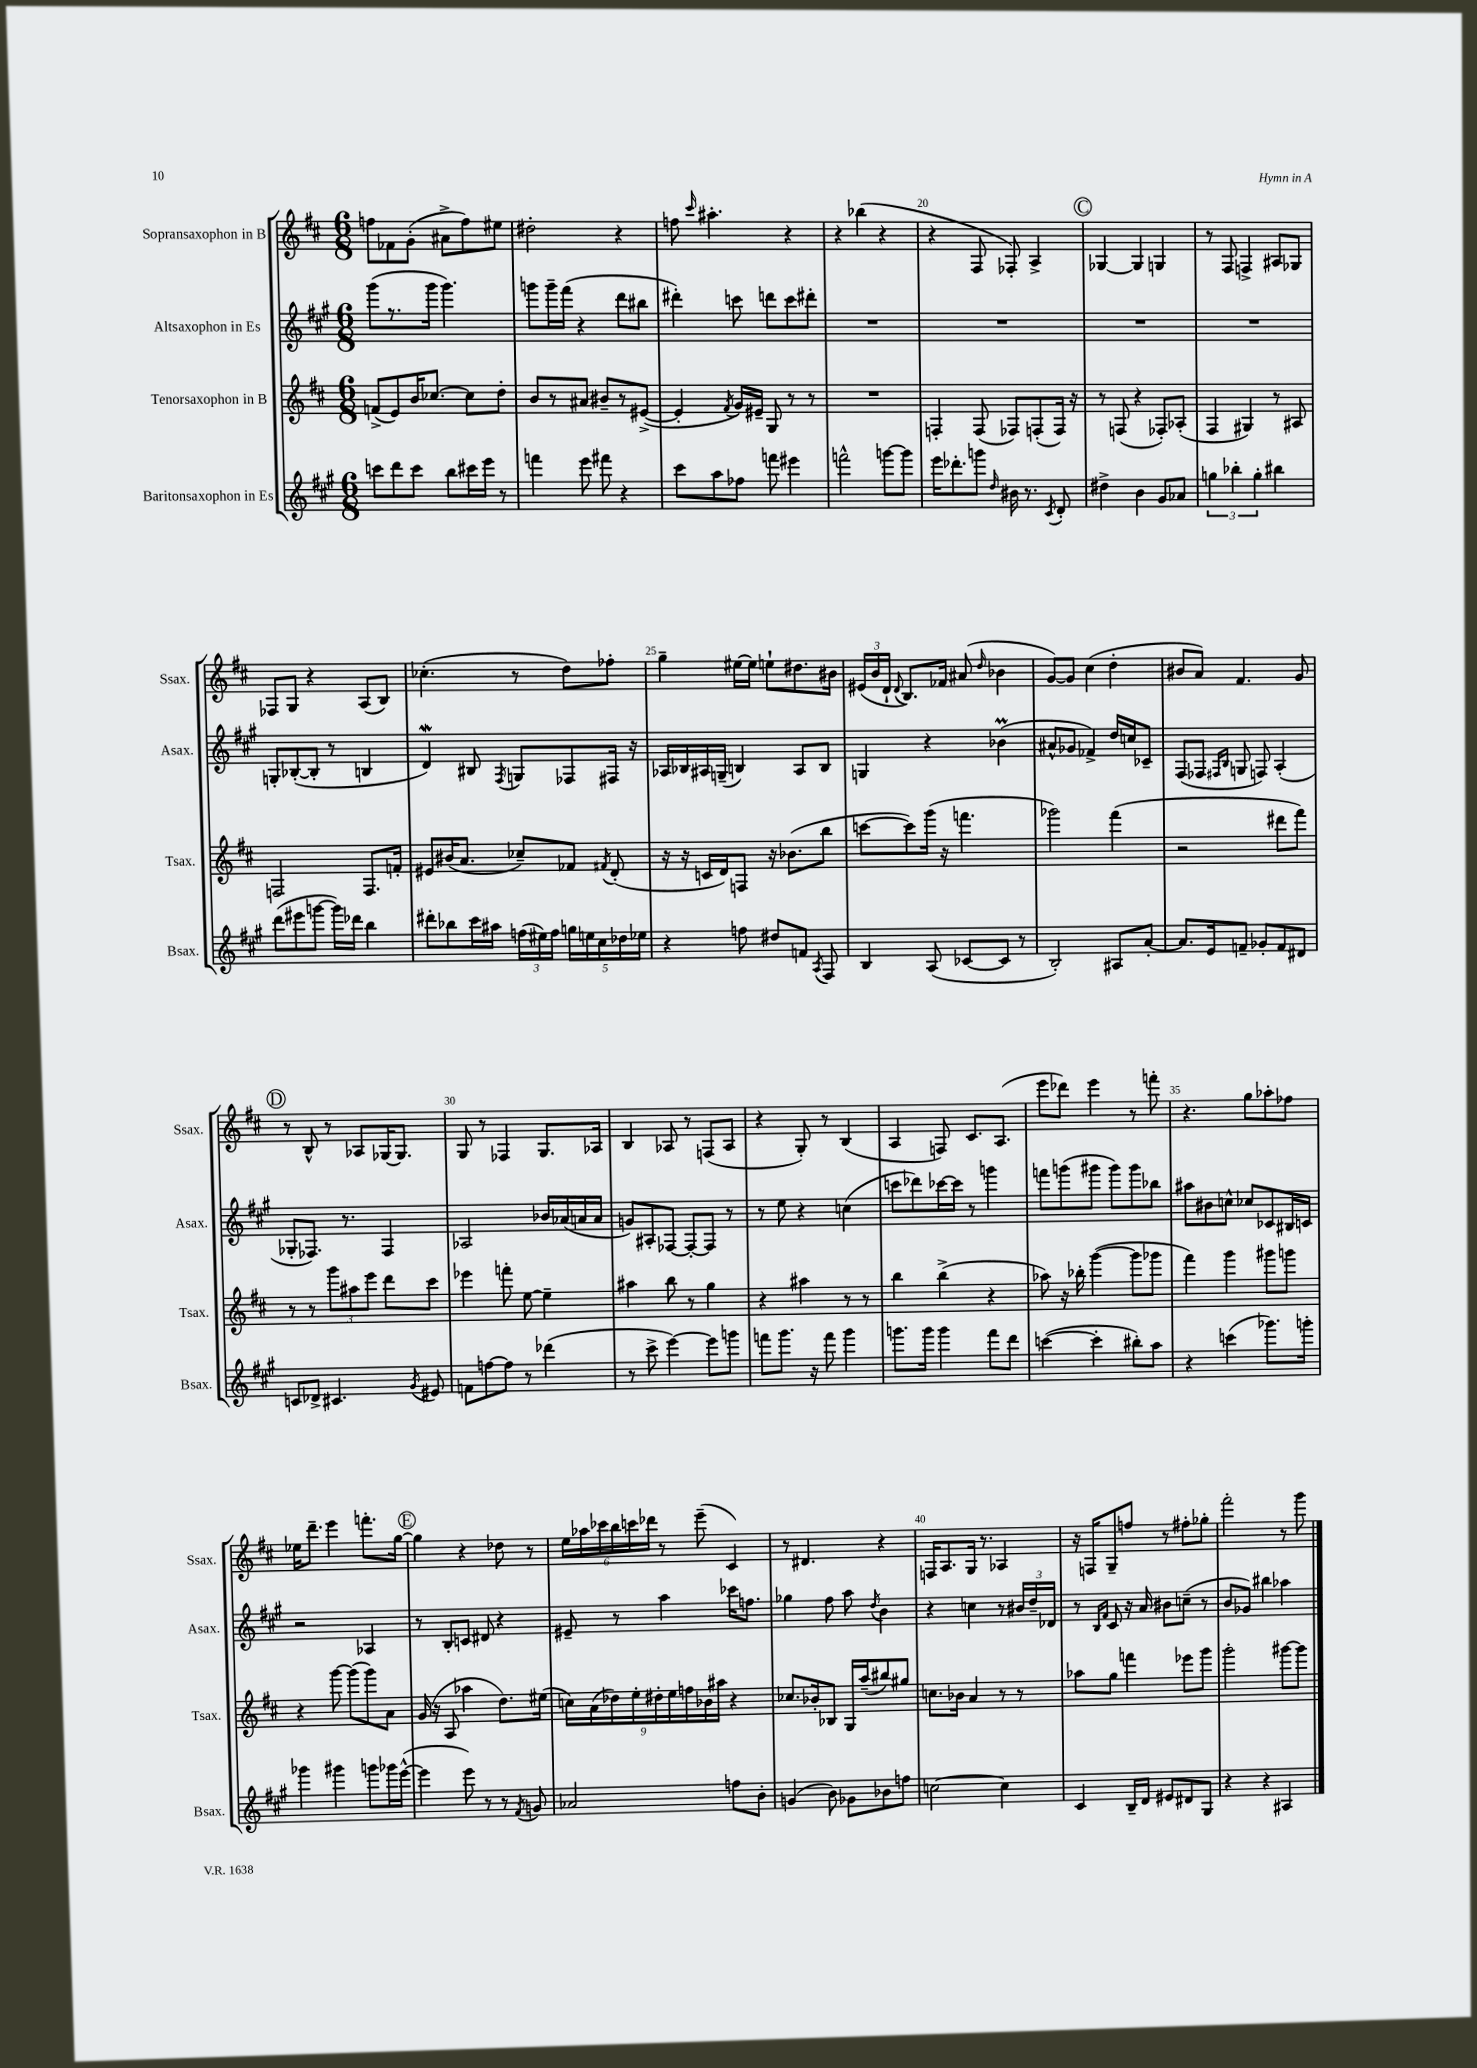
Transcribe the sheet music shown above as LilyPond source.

<<
\new StaffGroup <<
\new Staff = "s0" \with { instrumentName = "Sopransaxophon in B" shortInstrumentName = "Ssax." } {
    \clef treble \key d \major \numericTimeSignature \time 6/8
    \autoBeamOff f''8[ fes'8 g'8]-.( ais'8[-> f''8) eis''8] |
    dis''2-. r4 |
    f''8 \grace { cis'''16 } ais''4.-. r4 |
    r4 bes''4( r4 |
    r4 fis8 fes8-.) a4-> |
    \mark \markup { \circle "C" } ges4~ ges4 g4 |
    r8 fis8 f4-> ais8[ ges8] |
    fes8[ g8] r4 a8[( b8]) |
    ces''4.-.( r8 d''8[) fes''8]-. |
    g''4-- eis''16[~ eis''16] e''8[-! dis''8. bis'16] |
    \tuplet 3/2 { eis'16[( b'16 d'16]-! } \appoggiatura { d'8 } b8.[) fes'16] ais'8( \grace { d''16 } bes'4 |
    g'8[~) g'8] cis''4( d''4-. |
    bis'8[ a'8]) fis'4. g'8 |
    \mark \markup { \circle "D" } r8 b8-^ r8 aes8[ ges16~ ges8.] |
    g8 r8 fes4 g8.[ aes16] |
    b4 aes8 r8 f8[( aes8] |
    r4 g8-.) r8 b4( |
    a4 f8) cis'8.[ a8.]( |
    e'''8[ des'''8]) e'''4 r8 f'''8-. |
    r4. g''8[ aes''8-. fes''8] |
    ees''16[ d'''8.]-- e'''4 f'''8.[-. g''16]~ |
    \mark \markup { \circle "E" } g''4 r4 des''8 r8 |
    \tuplet 6/4 { e''16[ aes''16 ces'''16 b''16 c'''16 des'''16] } r8 e'''8--( cis'4) |
    r8 dis'4. r4 |
    f16[ a8. g16] r8. aes4 |
    r16 f16[ g8-- f''8] r8 fis''8[-. ges''8]-. |
    fis'''2-. r8 g'''8 \bar "|." |
}
\new Staff = "s1" \with { instrumentName = "Altsaxophon in Es" shortInstrumentName = "Asax." } {
    \clef treble \key a \major \numericTimeSignature \time 6/8
    \autoBeamOff gis'''8[( r8. gis'''16] gis'''4.) |
    g'''8[ g'''16-- fis'''16]( r4 d'''8[ bis''8] |
    dis'''4-.) c'''8 d'''8[ c'''8 dis'''8]-. |
    R2. |
    R2. |
    \mark \markup { \circle "C" } R2. |
    R2. |
    g8[-. bes8~-.( bes8]-. r8 b4 |
    d'4\mordent) bis8 \acciaccatura { fis8 } g8[ fes8 fis16] r16 |
    aes16[ bes16 ais16 g16]--( b4) ais8[ b8] |
    g4 r4 bes'4\prall( |
    ais'8[-^ ges'8] fes'4->) d''16[ c''16 ces'8]-- |
    fis8[( fes8] \grace { fis16[ b16] } g8 f8) a4-.( |
    \mark \markup { \circle "D" } ges8[-. fes8.]) r8. fes4 |
    aes2 bes'16[ aes'16( a'16 a'16] |
    g'8[) ais8-. fes8]~ fes8[~-. fes8] r8 |
    r8 e''8 r4 c''4( |
    c'''8[ des'''8) ces'''16~ ces'''16] r8 g'''4 |
    f'''8[ g'''8( gis'''8] gis'''8[) gis'''8 bes''8] |
    ais''8[ bis'8 c''8]-^ ces''8[ ces'8 bis16 c'16] |
    r2 aes4 |
    \mark \markup { \circle "E" } r8 b8[-. c'8] dis'8 r4 |
    eis'8-- r8 a''4 ces'''16[ f''8.] |
    ges''4 fis''8 a''8 \acciaccatura { d''8 } b'4 |
    r4 c''4 r8 \tuplet 3/2 { bis'16[ d''16-- des'16] } |
    r8 \grace { b16[ fis'16] } cis'8 r16 a'16 bis'8[ c''8]--( r8 |
    b'8[ ges'8]) bis''4 aes''4 \bar "|." |
}
\new Staff = "s2" \with { instrumentName = "Tenorsaxophon in B" shortInstrumentName = "Tsax." } {
    \clef treble \key d \major \numericTimeSignature \time 6/8
    \autoBeamOff f'8[->( e'8) b'16 ces''8.]~ ces''8[ d''8]-. |
    b'8[ r8 ais'8] bis'8[-- r8 eis'8]~->( |
    eis'4-. \acciaccatura { fis'8 } g'16[) eis'16]-- g8 r8 r8 |
    R2. |
    f4-. f8( fes8[) f8-.( f16]) r16 |
    \mark \markup { \circle "C" } r8 f8( r4 fes8[-.) aes8]-.( |
    fis4 gis4) r8 ais8 |
    f2 f8.[ f'16]-. |
    eis'8[ bis'16( a'8.] ces''8[--) fes'8] \acciaccatura { fis'8 } d'8-.( |
    r16 r16 c'16[ d'16) f8] r16 bes'8.[( b''8] |
    c'''8[~ c'''8) g'''16]( r16 f'''4. |
    ges'''2) fis'''4( |
    r2 dis'''8[ fis'''8]) |
    \mark \markup { \circle "D" } r8 r8 \tuplet 3/2 { g'''8[ ais''8 e'''8] } d'''8[ cis'''8] |
    ees'''4 f'''8-. e''8~ e''4-- |
    ais''4 b''8 r8 g''4 |
    r4 ais''4 r8 r8 |
    b''4 b''4->( r4 |
    aes''8) r16 bes''16-. g'''4~( g'''8[ ges'''8] |
    fis'''4) g'''4 gis'''8[ g'''8] |
    r4 g'''8~ g'''8[( g'''8) a'8] |
    \mark \markup { \circle "E" } g'16( r16 a8 aes''4 d''8.[) eis''16]( |
    \tuplet 9/8 { c''16[) a'16( des''16) e''16-. dis''16-. e''16 f''16 bes'16 ais''16] } r4 |
    ces''8.[ bes'16-. bes8] g16[ a''16--( bis''8) gis''8] |
    c''8.[ bes'16] a'4 r8 r8 |
    aes''8[ g''8] f'''4 ees'''8[ g'''8] |
    g'''2-. gis'''8[~ gis'''8] \bar "|." |
}
\new Staff = "s3" \with { instrumentName = "Baritonsaxophon in Es" shortInstrumentName = "Bsax." } {
    \clef treble \key a \major \numericTimeSignature \time 6/8
    \autoBeamOff c'''8[ d'''8 c'''8] b''8[ cis'''16 e'''16] r8 |
    f'''4 e'''8 fis'''8 r4 |
    cis'''8[ a''8 fes''8] f'''8 eis'''4 |
    f'''2-^ g'''8[~ g'''8] |
    e'''16[ des'''8.-. g'''8] \grace { d''16 } bis'16 r8. \acciaccatura { cis'8 } d'8-. |
    \mark \markup { \circle "C" } dis''4-> b'4 gis'8[ aes'8] |
    \tuplet 3/2 { g''4 bes''4-. g''4-. } bis''4 |
    d'''8[( eis'''8 g'''8]~ g'''16[) des'''16] b''4 |
    dis'''8[-. bes''8 cis'''16 ais''16] \tuplet 3/2 { f''16[( eis''16) f''16] } \tuplet 5/4 { g''16[ e''16 cis''16 des''16 ees''16] } |
    r4 f''8 dis''8[ f'8] \acciaccatura { a8 } fis8 |
    b4 a8( ces'8[~ ces'8] r8 |
    b2-.) ais8[ a'8]~-. |
    a'8.[ e'16 f'8]-- ges'8[-. f'8 dis'8] |
    \mark \markup { \circle "D" } c'8[ des'8]-> cis'4. \acciaccatura { gis'8 } eis'8 |
    f'8[ f''8~ f''8] r8 des'''4( |
    r8 cis'''8-> e'''4~) e'''8[ g'''8] |
    f'''8[ gis'''8.] r16 f'''8 gis'''4 |
    g'''8.[ g'''16] g'''4 fis'''8[ d'''8] |
    c'''4~( c'''4-. bis''8[-.) a''8] |
    r4 c'''4( ges'''8.[) g'''16]-. |
    ges'''4 gis'''4 g'''8[ ges'''16 e'''16]~-^( |
    \mark \markup { \circle "E" } e'''4 e'''8) r8 r8 \acciaccatura { fis'8 } g'8 |
    aes'2 f''8[ b'8]-. |
    g'4( b'8) ges'8[ bes'8 f''8] |
    c''2~ c''4 |
    cis'4 b16[-- d'16] eis'8[ dis'8 gis8] |
    r4 r4 ais4 \bar "|." |
}
>>
>>
\layout { \context { \Score currentBarNumber = #16 \override BarNumber.break-visibility = ##(#f #t #t) barNumberVisibility = #(every-nth-bar-number-visible 5) } }
